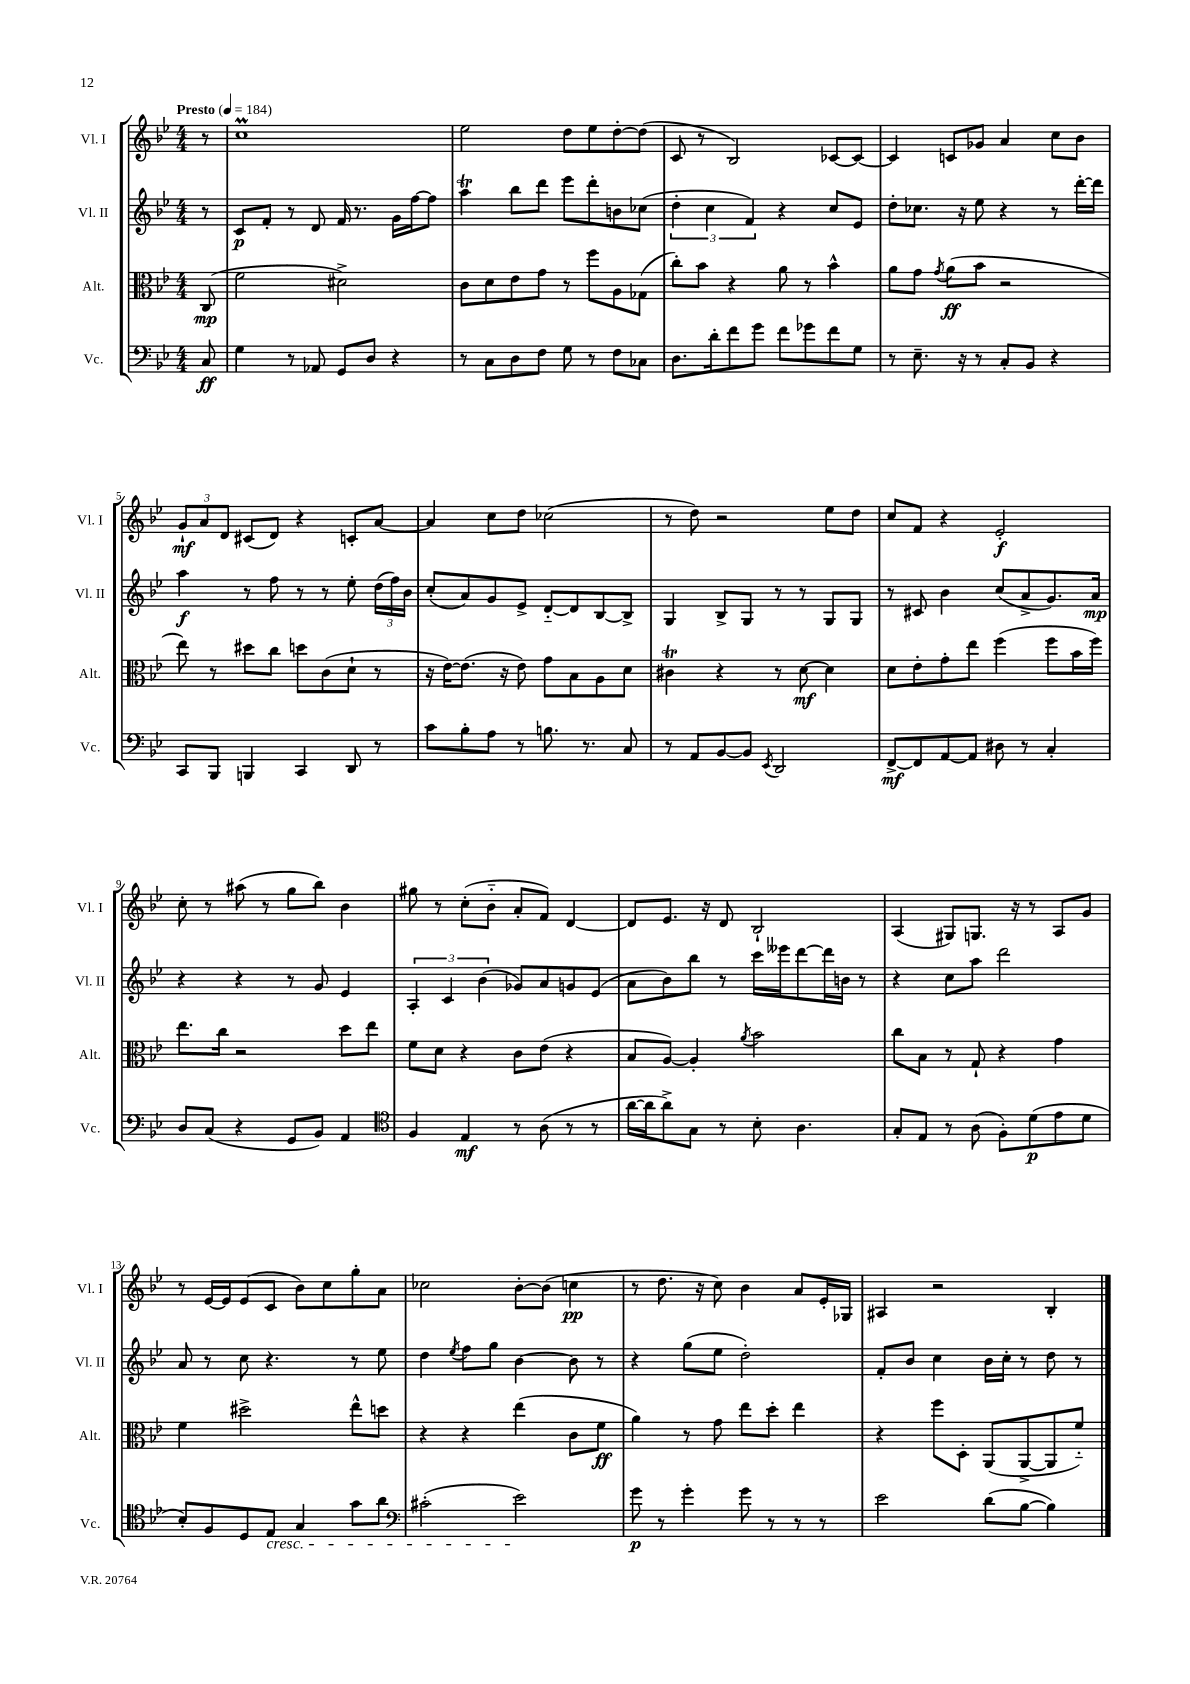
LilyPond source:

<<
\new StaffGroup <<
\new Staff = "s0" \with { instrumentName = "Vl. I" shortInstrumentName = "Vl. I" } {
    \clef treble \key bes \major \numericTimeSignature \time 4/4 \partial 8 \tempo "Presto" 4 = 184
    \autoBeamOff r8 |
    c''1\prall |
    ees''2 d''8[ ees''8 d''8~-. d''8]( |
    c'8 r8 bes2) ces'8[~ ces'8]~ |
    ces'4 c'8[ ges'8] a'4 c''8[ bes'8] |
    \tuplet 3/2 { g'8[-!\mf a'8 d'8] } cis'8[( d'8]) r4 c'8[-. a'8]~ |
    a'4 c''8[ d''8] ces''2( |
    r8 d''8) r2 ees''8[ d''8] |
    c''8[ f'8] r4 ees'2-.\f |
    c''8-. r8 ais''8( r8 g''8[ bes''8]) bes'4 |
    gis''8 r8 c''8[-.( bes'8]-_ a'8[-. f'8]) d'4~ |
    d'8[ ees'8.] r16 d'8 bes2-! |
    a4( gis8[) g8.] r16 r8 a8[ g'8] |
    r8 ees'16[~ ees'16 ees'8( c'8] bes'8[) c''8 g''8-. a'8] |
    ces''2 bes'8[~-. bes'8]( c''4\pp |
    r8 d''8. r16 c''8) bes'4 a'8[ ees'16-. ges16] |
    ais4 r2 bes4-. \bar "|." |
}
\new Staff = "s1" \with { instrumentName = "Vl. II" shortInstrumentName = "Vl. II" } {
    \clef treble \key bes \major \numericTimeSignature \time 4/4 \partial 8
    \autoBeamOff r8 |
    c'8[\p f'8]-. r8 d'8 f'16 r8. g'16[ f''16~ f''8] |
    a''4\trill bes''8[ d'''8] ees'''8[ d'''8-. b'8 ces''8]( |
    \tuplet 3/2 { d''4-. c''4 f'4) } r4 c''8[ ees'8] |
    d''8[-. ces''8.] r16 ees''8 r4 r8 d'''16[~-. d'''16] |
    a''4\f r8 f''8 r8 r8 ees''8-. \tuplet 3/2 { d''16[( f''16) bes'16] } |
    c''8[-.( a'8) g'8 ees'8]-> d'8[~-_ d'8 bes8~ bes8]-> |
    g4 bes8[-> g8] r8 r8 g8[ g8] |
    r8 cis'8 bes'4 c''8[( a'8-> g'8.) a'16]\mp |
    r4 r4 r8 g'8 ees'4 |
    \tuplet 3/2 { a4-. c'4 bes'4( } ges'8[) a'8 g'8 ees'8]( |
    a'8[ bes'8) bes''8] r8 c'''16[ eeses'''16 d'''8~ d'''16 b'16] r8 |
    r4 c''8[ a''8] d'''2 |
    a'8 r8 c''8 r4. r8 ees''8 |
    d''4 \acciaccatura { ees''8 } f''8[ g''8] bes'4~ bes'8 r8 |
    r4 g''8[( ees''8] d''2-.) |
    f'8[-. bes'8] c''4 bes'16[ c''16]-. r8 d''8 r8 \bar "|." |
}
\new Staff = "s2" \with { instrumentName = "Alt." shortInstrumentName = "Alt." } {
    \clef alto \key bes \major \numericTimeSignature \time 4/4 \partial 8
    \autoBeamOff c8\mp( |
    f'2 dis'2->) |
    c'8[ d'8 ees'8 g'8] r8 f''8[ a8 ges8]( |
    c''8[-.) bes'8] r4 a'8 r8 bes'4-^ |
    a'8[ g'8] \acciaccatura { g'8 } a'8[\ff( bes'8] r2 |
    ees''8) r8 dis''8[ c''8] d''8[ c'8( d'8]-! r8 |
    r16 ees'16[~) ees'8.]( r16 ees'8) g'8[ bes8 a8 d'8] |
    cis'4\trill r4 r8 d'8~\mf d'4 |
    d'8[ ees'8-. g'8-. ees''8] f''4( f''8[ bes'16 f''16]) |
    ees''8.[ c''16] r2 d''8[ ees''8] |
    f'8[ d'8] r4 c'8[ ees'8]( r4 |
    bes8[ a8]~) a4-. \acciaccatura { a'8 } bes'2 |
    c''8[ bes8] r8 g8-! r4 g'4 |
    f'4 dis''2-> ees''8[-^ d''8] |
    r4 r4 ees''4( c'8[ f'8]\ff |
    a'4) r8 g'8 ees''8[ d''8]-. ees''4 |
    r4 f''8[ d8]-. a,8[( a,8~-> a,8 f'8]-_) \bar "|." |
}
\new Staff = "s3" \with { instrumentName = "Vc." shortInstrumentName = "Vc." } {
    \clef bass \key bes \major \numericTimeSignature \time 4/4 \partial 8
    \autoBeamOff c8\ff |
    g4 r8 aes,8 g,8[ d8] r4 |
    r8 c8[ d8 f8] g8 r8 f8[ ces8] |
    d8.[ d'16-. f'8 g'8] f'8[ ges'8 f'8 g8] |
    r8 ees8.-- r16 r8 c8[-. bes,8] r4 |
    c,8[ bes,,8] b,,4 c,4 d,8 r8 |
    c'8[ bes8-. a8] r8 b8. r8. c8 |
    r8 a,8[ bes,8~ bes,8] \acciaccatura { ees,8 } d,2 |
    f,8[~->\mf f,8 a,8~ a,8] dis8 r8 c4-. |
    d8[ c8]( r4 g,8[ bes,8]) a,4 |
    \clef tenor f4 ees4\mf r8 a8( r8 r8 |
    a'16[~ a'16 a'8->) g8] r8 bes8-. a4. |
    g8[-. ees8] r8 a8( f8[-.) d'8\p( ees'8 d'8] |
    bes8[-.) f8 d8 ees8]\cresc g4 g'8[ a'8] |
    \clef bass cis'2-.( ees'2\!) |
    g'8\p r8 g'4-. g'8 r8 r8 r8 |
    ees'2 d'8[( bes8]~ bes4) \bar "|." |
}
>>
>>
